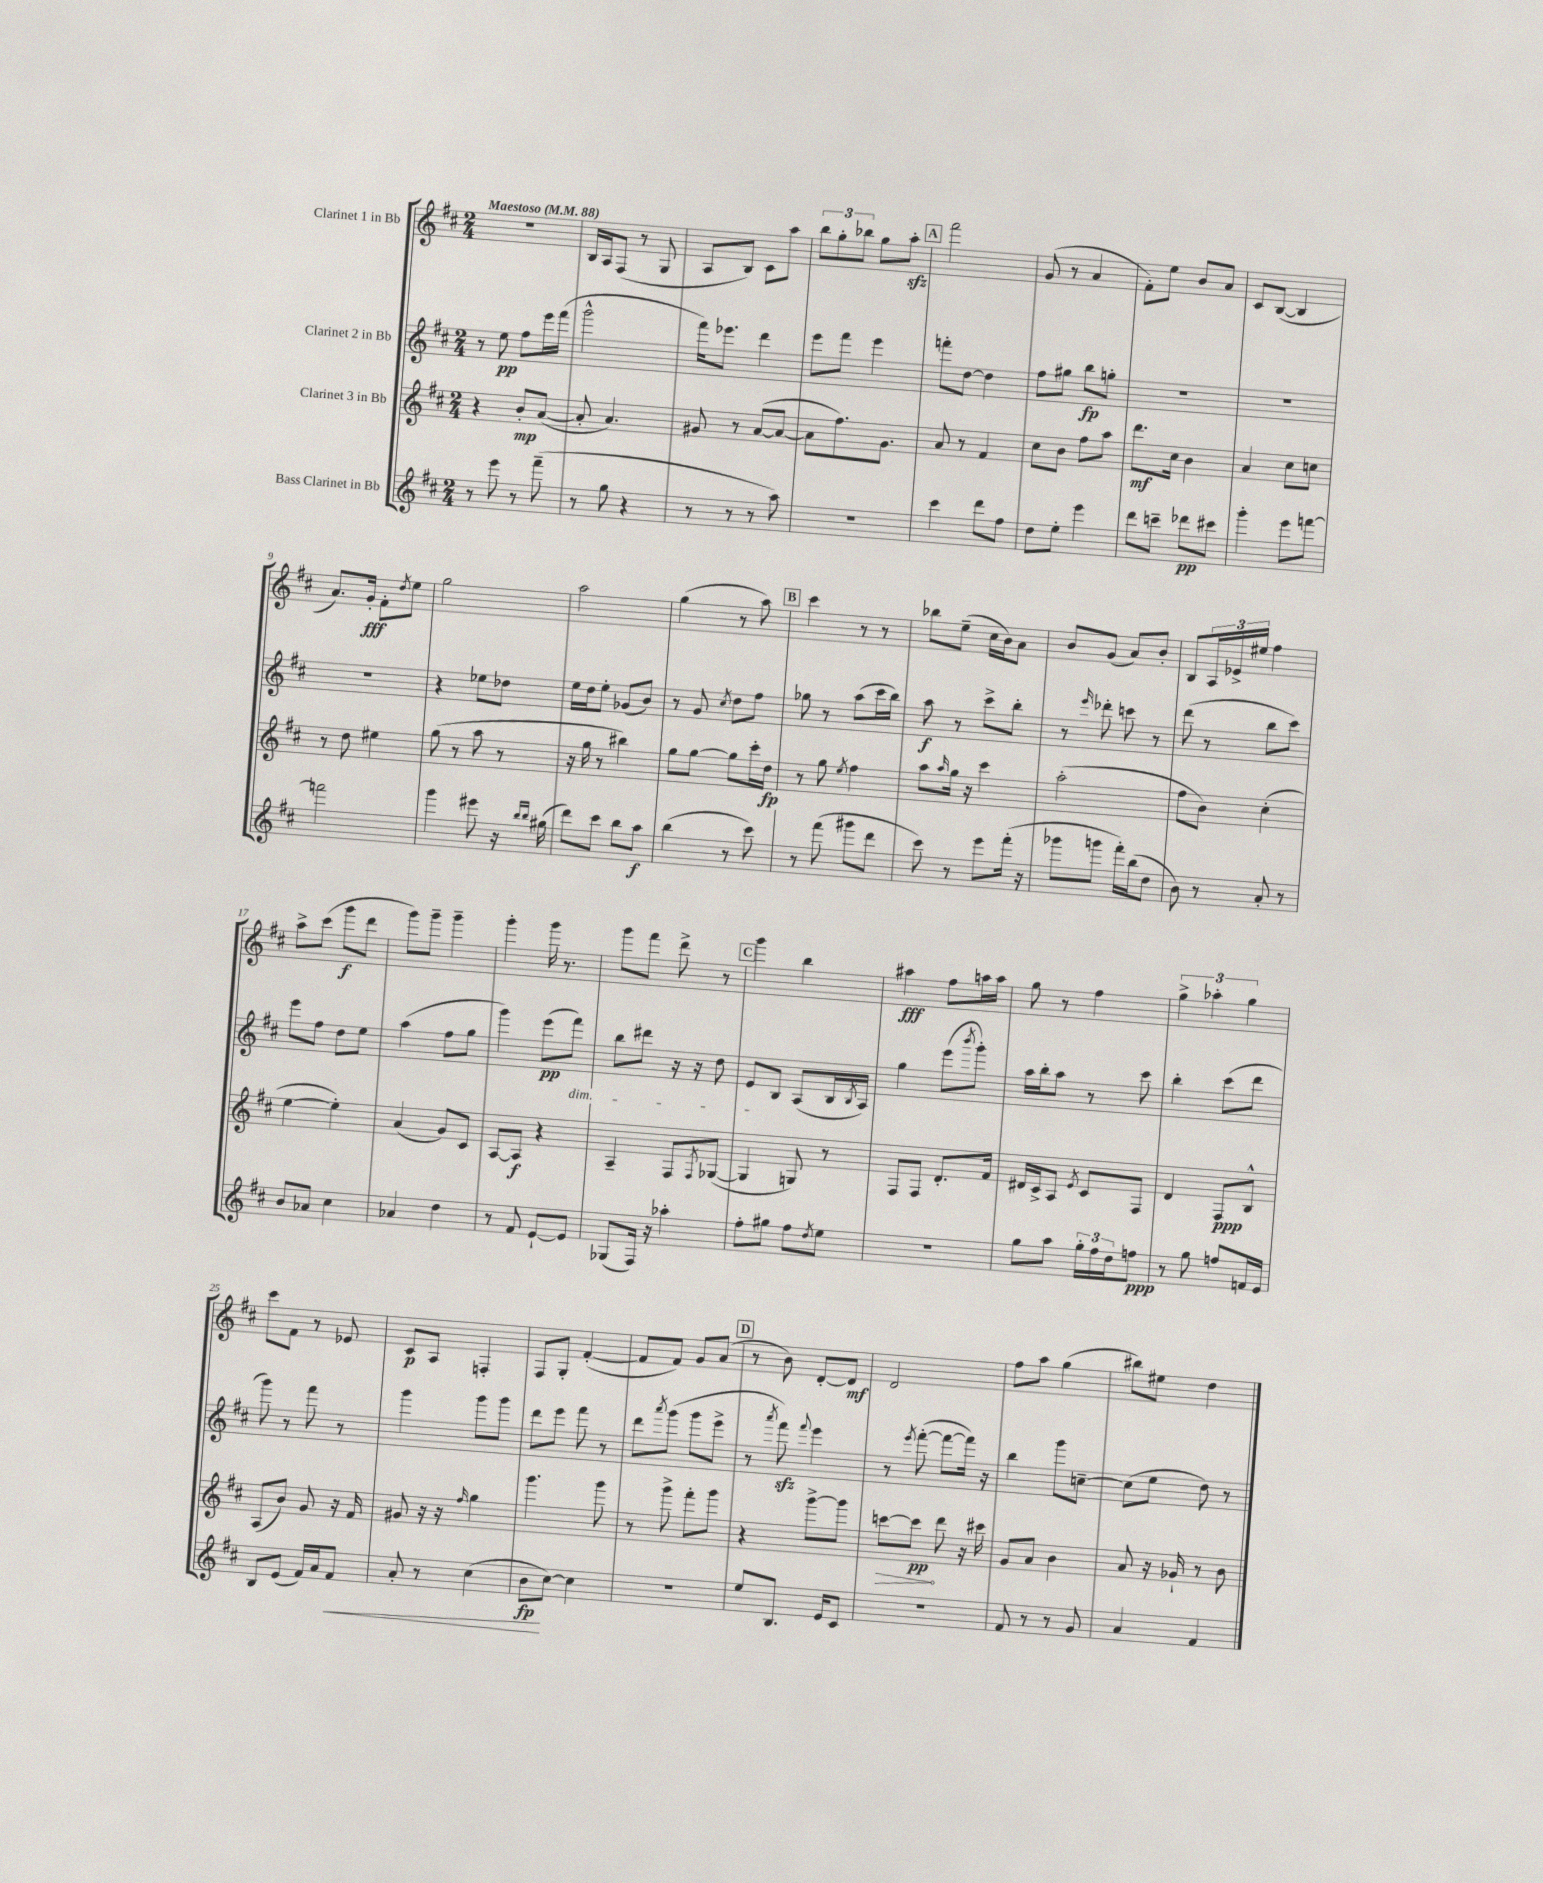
<<
\new StaffGroup <<
\new Staff = "s0" \with { instrumentName = "Clarinet 1 in Bb" } {
    \clef treble \key d \major \numericTimeSignature \time 2/4 \tempo "Maestoso" 4 = 88
    R2 |
    b16 a16 fis8( r8 g8 |
    a8 b8) cis'8 a''8 |
    \tuplet 3/2 { b''8 g''8-. bes''8 } g''8 a''8-.\sfz |
    \mark \markup { \box "A" } fis'''2 |
    g'8( r8 a'4 |
    fis'8-.) e''8 b'8 a'8 |
    cis'8 b8~( b4 |
    a'8.) g'16-.\fff fis'8-. \acciaccatura { d''8 } e''8 |
    g''2 |
    a''2 |
    g''4( r8 a''8) |
    \mark \markup { \box "B" } cis'''4 r8 r8 |
    bes''8 e''8--( cis''16 b'16) a'8 |
    b'8 g'8( a'8) b'8-. |
    b8 \tuplet 3/2 { a16 ees'16-> eis''16 } fis''4 |
    a''8-> cis'''8( g'''8\f d'''8 |
    g'''8) g'''8-- g'''4-- |
    g'''4-. g'''16 r8. |
    g'''8 fis'''8 d'''8-> r8 |
    \mark \markup { \box "C" } g'''4 b''4 |
    ais''4\fff fis''8 a''16 a''16 |
    g''8 r8 fis''4 |
    \tuplet 3/2 { g''4-> aes''4-. g''4 } |
    cis'''8 fis'8 r8 ees'8 |
    cis'8\p a8 f4-. |
    fis8 g8-. fis'4~-.( |
    fis'8 fis'8) g'8 a'8( |
    \mark \markup { \box "D" } r8 b'8) d'8~-. d'8\mf |
    d'2 |
    fis''8 a''8 g''4( |
    bis''8) eis''8 d''4 \bar "|." |
}
\new Staff = "s1" \with { instrumentName = "Clarinet 2 in Bb" } {
    \clef treble \key d \major \numericTimeSignature \time 2/4
    r8 e''8\pp fis''8 e'''16 fis'''16( |
    g'''2-^ |
    fis'''16) ees'''8. d'''4 |
    e'''8 fis'''8 e'''4 |
    \mark \markup { \box "A" } f'''8-. d''8~ d''4 |
    fis''8 gis''8 b''8\fp g''8-. |
    R2 |
    R2 |
    R2 |
    r4 ees''8 des''8 |
    e''16 d''16 e''8-. ges'8( b'8) |
    r8 g'8 \acciaccatura { cis''8 } d''8 fis''8 |
    \mark \markup { \box "B" } ges''8 r8 a''8( cis'''16 b''16) |
    a''8\f r8 cis'''8-> b''8-. |
    r8 \grace { e'''16 } des'''8-. c'''8 r8 |
    d'''8( r8 b''8 cis'''8) |
    e'''8 fis''8 d''8 e''8 |
    a''4( fis''8 g''8 |
    g'''4) e'''8\pp( fis'''8\dim) |
    b''8 dis'''8 r16 r16 d''8 |
    \mark \markup { \box "C" } e'8\! b8 a8( b16 \acciaccatura { b8 } a16) |
    g''4 e'''8( \acciaccatura { b'''8 } g'''8-.) |
    a''16 b''16-. a''8 r8 cis'''8 |
    b''4-. cis'''8( d'''8 |
    g'''8) r8 fis'''8 r8 |
    g'''4 g'''8 g'''8 |
    d'''8 e'''8 fis'''8 r8 |
    d'''8 \acciaccatura { a'''8 } g'''8( g'''8 e'''8-> |
    \mark \markup { \box "D" } r8 \acciaccatura { a'''8 } fis'''8\sfz) \appoggiatura { fis'''8 } e'''4 |
    r8 \acciaccatura { e'''8 } fis'''8~-.( fis'''8~ fis'''16) r16 |
    b''4 g'''8 c''8~-- |
    c''8( e''8 d''8) r8 \bar "|." |
}
\new Staff = "s2" \with { instrumentName = "Clarinet 3 in Bb" } {
    \clef treble \key d \major \numericTimeSignature \time 2/4
    r4 b'8-.\mp a'8~( |
    a'8-. a'4.) |
    gis'8 r8 a'8~( a'8~ |
    a'8 fis''8.) g'8. |
    \mark \markup { \box "A" } a'8 r8 fis'4 |
    cis''8 b'8 fis''8 a''8 |
    d'''8.\mf cis''16 b'4 |
    a'4 cis''8 c''8 |
    r8 d''8 eis''4 |
    g''8( r8 a''8 r8 |
    r16 g''16 r8 bis''4) |
    g''8 g''8~ g''8 cis'''16-. d''16\fp |
    \mark \markup { \box "B" } r8 g''8 \acciaccatura { e''8 } fis''4 |
    a''8 \grace { a''16 } g''16 r16 cis'''4 |
    a''2-.( |
    fis''8 b'8) cis''4-.( |
    e''4~ e''4-.) |
    a'4( g'8) cis'8 |
    a8~ a8\f r4 |
    a4-- fis8 \acciaccatura { fis8 } ges8~( |
    \mark \markup { \box "C" } ges4 g8) r8 |
    fis8 fis8 d'8.-. fis'16 |
    dis'16 cis'16-> a8 \acciaccatura { e'8 } cis'8 fis8 |
    d'4 fis8\ppp b8-^ |
    a8( b'8) g'8 r16 fis'16 |
    gis'8 r16 r16 \grace { fis''16 } g''4 |
    g'''4. g'''8 |
    r8 g'''8-> fis'''8-. g'''8 |
    \mark \markup { \box "D" } r4 g'''8~-> g'''8 |
    \once \override Hairpin.circled-tip = ##t c'''8~\> c'''8\pp\! d'''8 r16 cis'''16 |
    g'8 a'8 b'4 |
    a'8 r16 ges'16-! r8 b'8 \bar "|." |
}
\new Staff = "s3" \with { instrumentName = "Bass Clarinet in Bb" } {
    \clef treble \key d \major \numericTimeSignature \time 2/4
    r8 e'''8 r8 fis'''8--( |
    r8 g''8 r4 |
    r8 r8 r8 a''8) |
    r2 |
    \mark \markup { \box "A" } cis'''4 d'''8 fis''8 |
    d''8 e''8-. e'''4 |
    d'''8 c'''8-- des'''8\pp cis'''8 |
    g'''4-. e'''8 f'''8~ |
    f'''2 |
    g'''4 eis'''8 r16 \grace { b''16 b''16 } gis''16( |
    d'''8) cis'''8 b''8 a''8\f |
    b''4( r8 cis'''8) |
    \mark \markup { \box "B" } r8 fis'''8( gis'''8 d'''8 |
    cis'''8) r8 e'''8 fis'''16-.( r16 |
    ges'''8 g'''8 fis'''16-.) b''16( d''8 |
    b'8) r8 a'8-. r8 |
    b'8 aes'8 cis''4 |
    aes'4 d''4 |
    r8 fis'8 e'8~-! e'8 |
    ges8( fis16) r16 aes''4-. |
    \mark \markup { \box "C" } fis''8-. gis''8 fis''8 \acciaccatura { d''8 } e''8 |
    R2 |
    g''8 a''8 \tuplet 3/2 { g''16-. fis''16 d''16 } f''8\ppp |
    r8 g''8 f''8 f'16 e'16 |
    b8 e'8( fis'16) a'16 fis'8\< |
    a'8-. r8 cis''4( |
    b'8\fp\! cis''8~) cis''4 |
    R2 |
    \mark \markup { \box "D" } e''8 b8. e'16 cis'8 |
    r2 |
    fis'8 r8 r8 g'8 |
    a'4 fis'4 \bar "|." |
}
>>
>>
